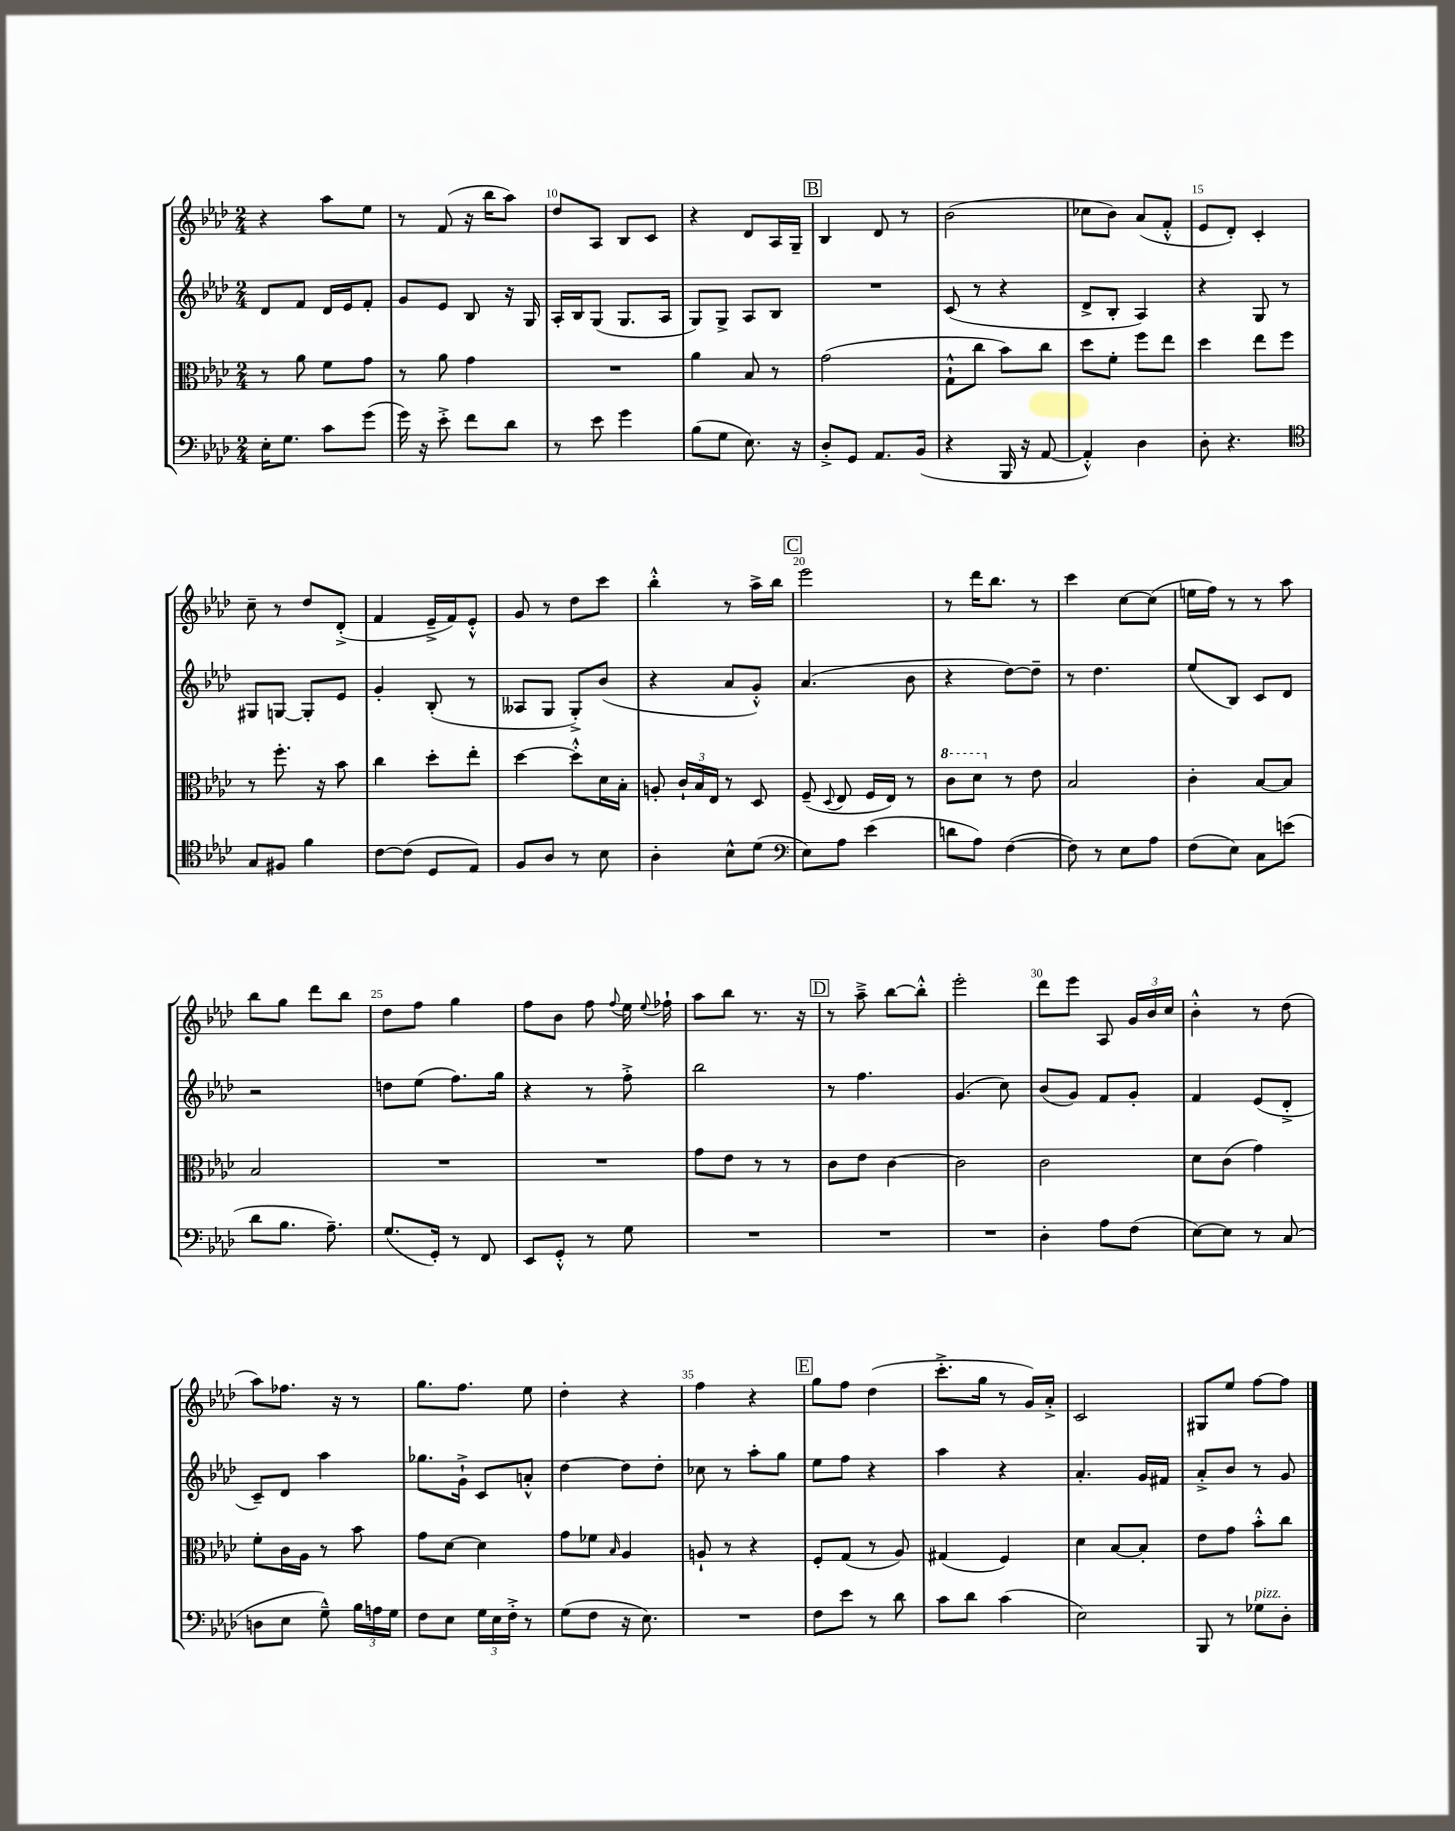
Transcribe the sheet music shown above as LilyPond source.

<<
\new StaffGroup <<
\new Staff = "s0" {
    \clef treble \key aes \major \numericTimeSignature \time 2/4
    \autoBeamOff r4 aes''8[ ees''8] |
    r8 f'8( r16 bes''16[ aes''8]) |
    des''8[ aes8] bes8[ c'8] |
    r4 des'8[ aes16 g16]-- |
    \mark \markup { \box "B" } bes4 des'8 r8 |
    bes'2( |
    ces''8[ bes'8]) aes'8[( f'8]-.-^ |
    ees'8[ des'8]-.) c'4-. |
    c''8-- r8 des''8[ des'8]-.->( |
    f'4 ees'16[---> f'16) ees'8]-.-^ |
    g'8 r8 des''8[ c'''8] |
    bes''4-.-^ r8 aes''16[-> bes''16] |
    \mark \markup { \box "C" } ees'''2 |
    r8 des'''16[ bes''8.] r8 |
    c'''4 c''8[~ c''8]( |
    e''16[ f''16]) r8 r8 aes''8 |
    bes''8[ g''8] des'''8[ bes''8] |
    des''8[ f''8] g''4 |
    f''8[ bes'8] f''8 \appoggiatura { f''8 } ees''16 \appoggiatura { ees''8 } fes''16-! |
    aes''8[ bes''8] r8. r16 |
    \mark \markup { \box "D" } r8 aes''8---> bes''8[~ bes''8]-.-^ |
    ees'''2-. |
    des'''8[ ees'''8] aes8 \tuplet 3/2 { g'16[ bes'16 c''16] } |
    bes'4-.-^ r8 des''8( |
    aes''8[) fes''8.] r16 r8 |
    g''8.[ f''8.] ees''8 |
    des''4-. r4 |
    f''4 r4 |
    \mark \markup { \box "E" } g''8[ f''8] des''4( |
    c'''8.[-.-> g''16] r8 g'16[) aes'16]-.-> |
    c'2 |
    gis8[ ees''8] f''8[~ f''8] \bar "|." |
}
\new Staff = "s1" {
    \clef treble \key aes \major \numericTimeSignature \time 2/4
    \autoBeamOff des'8[ f'8] des'16[ ees'16 f'8]-. |
    g'8[ ees'8] bes8 r16 g16 |
    aes16[-. bes16 g8]( g8.[ aes16] |
    g8[) g8]-> aes8[ bes8] |
    \mark \markup { \box "B" } R2 |
    c'8( r8 r4 |
    des'8[-> bes8]-. aes4) |
    r4 g8 r8 |
    gis8[ g8]~ g8[-. ees'8] |
    g'4-. bes8-.( r8 |
    aeses8[ g8] g8[-.->) bes'8]( |
    r4 aes'8[ g'8]-.-^) |
    \mark \markup { \box "C" } aes'4.( bes'8 |
    r4 des''8[~) des''8]-- |
    r8 des''4. |
    ees''8[( bes8]) c'8[ des'8] |
    r2 |
    d''8[ ees''8]( f''8.[) g''16] |
    r4 r8 f''8-.-> |
    bes''2 |
    \mark \markup { \box "D" } r8 f''4. |
    g'4.( c''8) |
    bes'8[( g'8]) f'8[ g'8]-. |
    f'4 ees'8[( des'8]-.-> |
    c'8[--) des'8] aes''4 |
    ges''8.[ g'16]-!-> c'8[ a'8]-.-^ |
    des''4~ des''8[ des''8]-. |
    ces''8 r8 aes''8[-. g''8] |
    \mark \markup { \box "E" } ees''8[ f''8] r4 |
    aes''4 r4 |
    aes'4.-. g'16[ fis'16] |
    aes'8[-.-> bes'8] r8 g'8 \bar "|." |
}
\new Staff = "s2" {
    \clef alto \key aes \major \numericTimeSignature \time 2/4
    \autoBeamOff r8 aes'8 f'8[ g'8] |
    r8 aes'8 g'4 |
    R2 |
    aes'4 bes8 r8 |
    \mark \markup { \box "B" } g'2( |
    g8[-!-^ c''8] bes'8[) c''8] |
    des''8[ f'8]-. f''8[ ees''8] |
    des''4 ees''8[ f''8] |
    r8 f''8.-. r16 bes'8 |
    c''4 des''8[-. ees''8]-. |
    des''4~ des''8[-.-^ des'16 bes16]-. |
    a8-. \tuplet 3/2 { c'16[-! bes16 ees16] } r8 des8 |
    \mark \markup { \box "C" } f8--( \appoggiatura { des8 } ees8 f16[ ees16]) r8 |
    \ottava #1 c''8[ des''8] \ottava #0 r8 ees'8 |
    bes2 |
    c'4-. bes8[~ bes8] |
    bes2 |
    R2 |
    R2 |
    g'8[ ees'8] r8 r8 |
    \mark \markup { \box "D" } c'8[ ees'8] c'4~ |
    c'2 |
    c'2 |
    des'8[ c'8]( g'4) |
    f'8[-. c'16 aes16] r8 bes'8 |
    g'8[ des'8]~ des'4 |
    g'8[ fes'8] \grace { bes16 } aes4 |
    a8-! r8 r4 |
    \mark \markup { \box "E" } f8[-. g8]( r8 aes8) |
    gis4( f4) |
    des'4 bes8[~ bes8]-. |
    ees'8[ g'8] bes'8[-.-^ c''8] \bar "|." |
}
\new Staff = "s3" {
    \clef bass \key aes \major \numericTimeSignature \time 2/4
    \autoBeamOff ees16[-. g8.] c'8[ g'8]( |
    g'16) r16 ees'8-.-> f'8[ des'8] |
    r8 ees'8 g'4 |
    bes8[( g8] ees8.) r16 |
    \mark \markup { \box "B" } des8[-.-> g,8] aes,8.[ bes,16]( |
    r4 bes,,16 r16 aes,8~ |
    aes,4-.-^) des4 |
    des8-. r4. |
    \clef tenor g8[ fis8] f'4 |
    c'8[~ c'8]( des8[ ees8]) |
    f8[ aes8] r8 bes8 |
    aes4-. bes8[-^ des'8]( |
    \mark \markup { \box "C" } \clef bass ees8[) aes8] ees'4( |
    d'8[ aes8]) f4~( |
    f8) r8 ees8[ aes8] |
    f8[( ees8]) c8[ e'8]( |
    des'8[ bes8.] aes8.--) |
    g8.[( g,16]-.) r8 f,8 |
    ees,8[ g,8]-.-^ r8 g8 |
    R2 |
    \mark \markup { \box "D" } R2 |
    R2 |
    des4-. aes8[ f8]( |
    ees8[~) ees8] r8 c8( |
    d8[ ees8] g8---^) \tuplet 3/2 { bes16[ a16 g16] } |
    f8[ ees8] \tuplet 3/2 { g16[ ees16 f16]-.-> } r8 |
    g8[( f8] r16 ees8.) |
    R2 |
    \mark \markup { \box "E" } f8[ ees'8] r8 des'8 |
    c'8[ des'8] c'4( |
    ees2) |
    bes,,8 r8 ges8[^\markup { \italic "pizz." } des8]-. \bar "|." |
}
>>
>>
\layout { \context { \Score currentBarNumber = #8 \override BarNumber.break-visibility = ##(#f #t #t) barNumberVisibility = #(every-nth-bar-number-visible 5) } }
